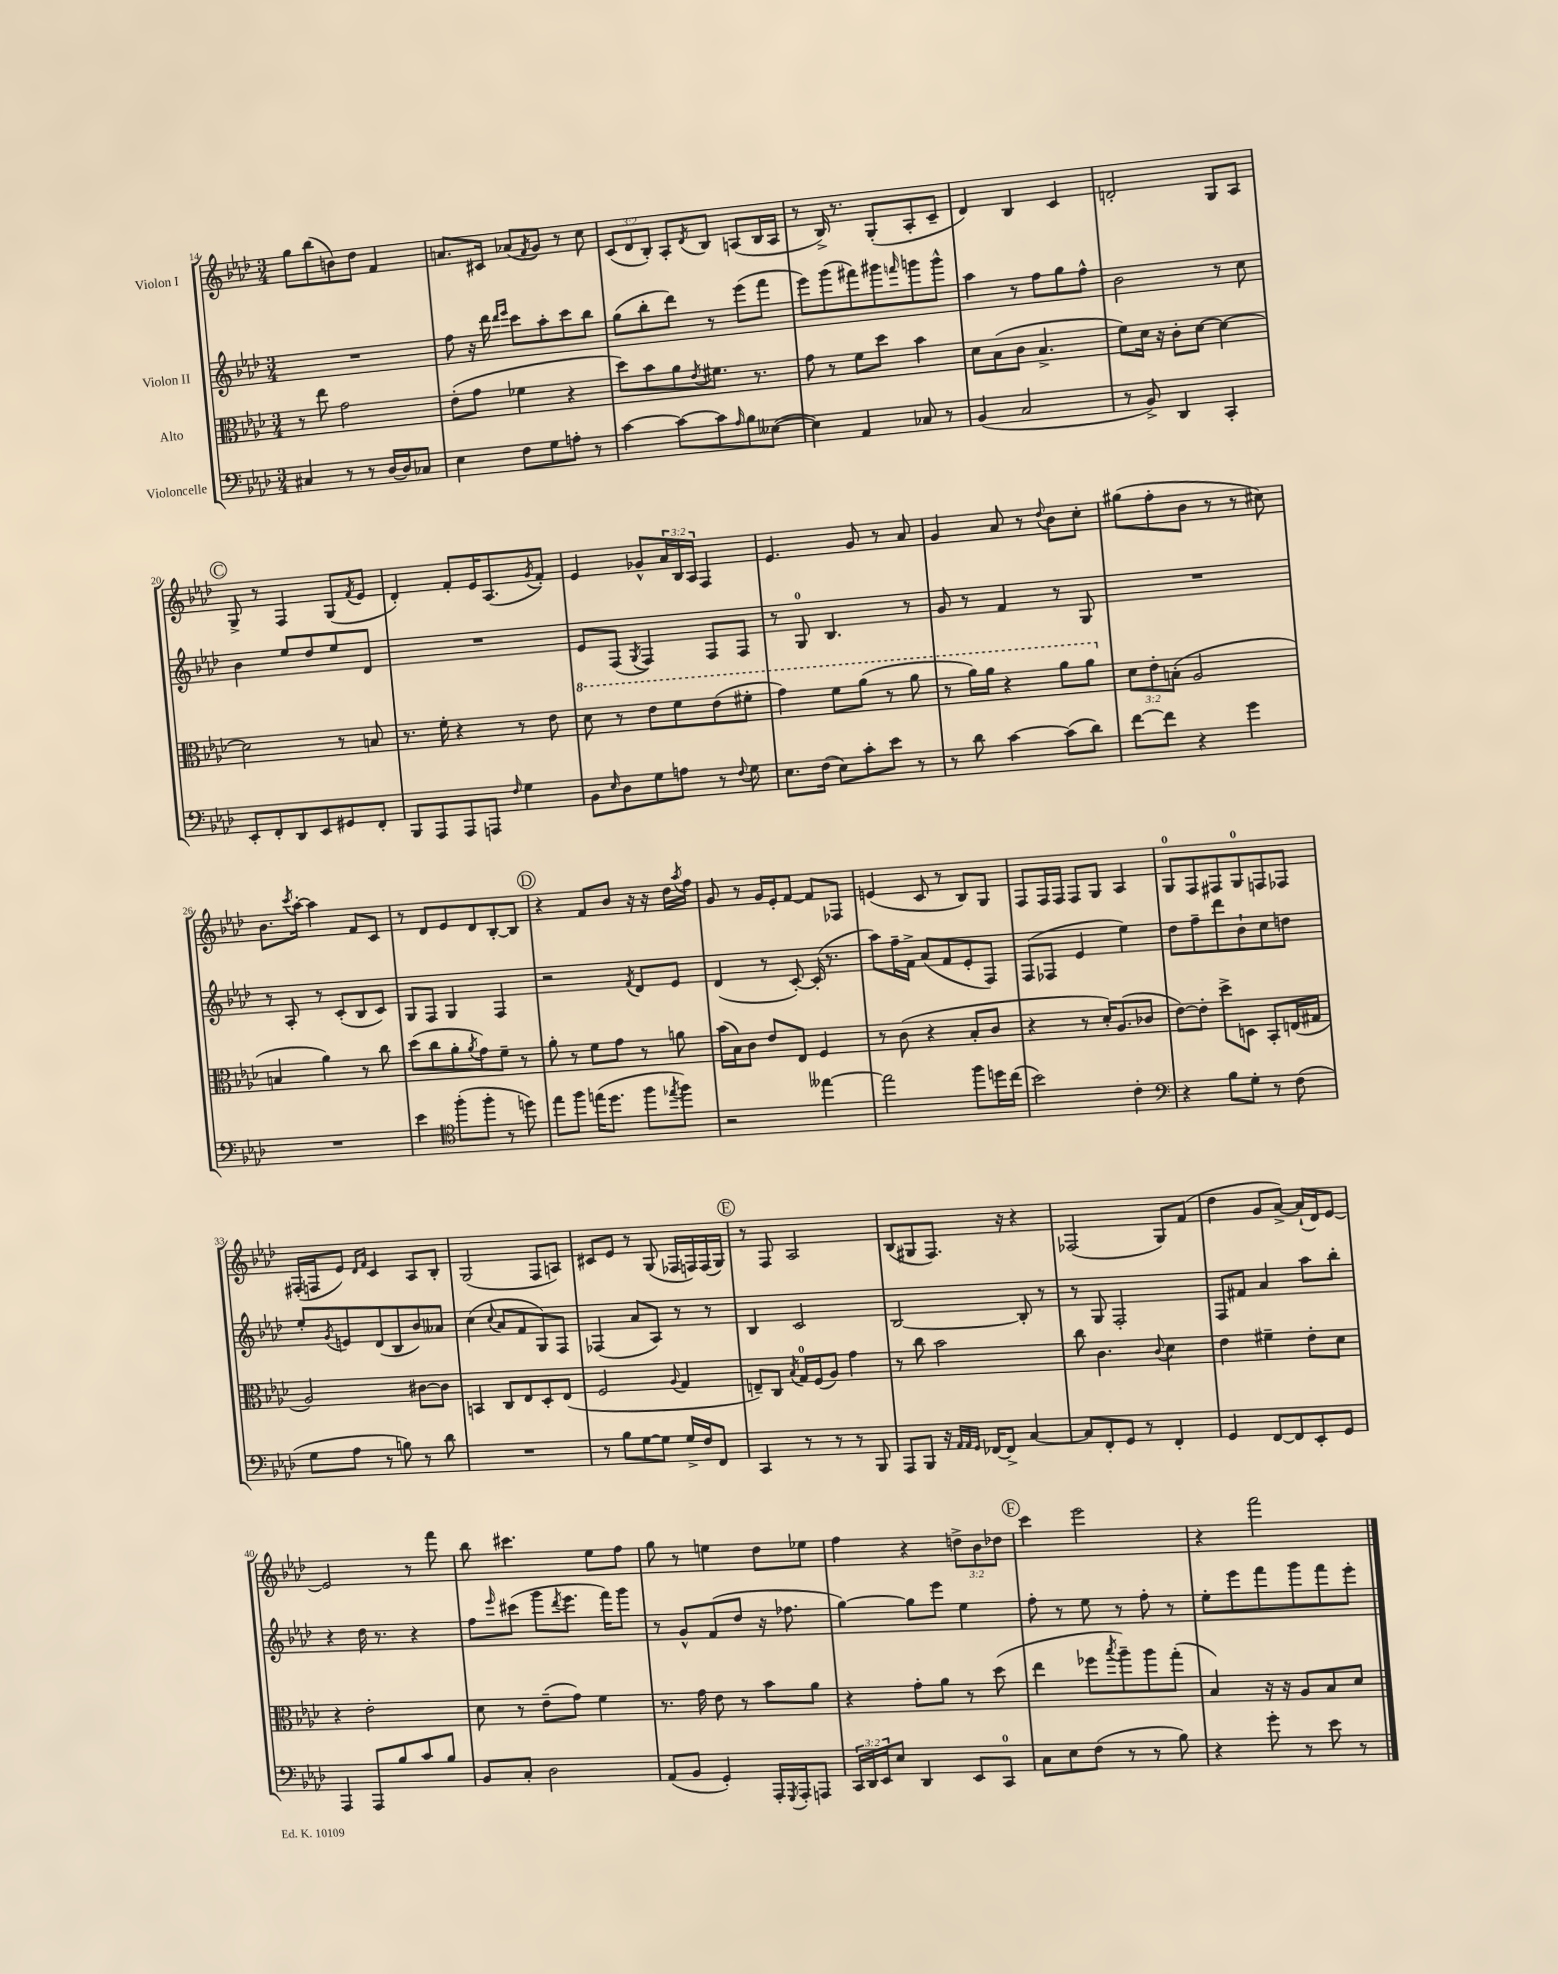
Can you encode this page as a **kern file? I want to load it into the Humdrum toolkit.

**kern	**kern	**kern	**kern
*staff4	*staff3	*staff2	*staff1
*clefF4	*clefC3	*clefG2	*clefG2
*k[b-e-a-d-]	*k[b-e-a-d-]	*k[b-e-a-d-]	*k[b-e-a-d-]
*M3/4	*M3/4	*M3/4	*M3/4
4C#	8r	2.r	8gg
.	8ee-	.	(8bb-
8r	2g	.	8b)
8r	.	.	8dd-
[16D-	.	.	4f
16D-]	.	.	.
8C-	.	.	.
=	=	=	=
4E-	(8e-'	8ff	8.a
.	8g	16r	.
.	.	16ddd-	16c#
.	.	16qqddd-	.
.	.	16qqeee-	.
8F	4f-	8ccc	(8a-
.	.	.	8qf
8G	.	8aa-'	8g)
8A'	4r	8ccc	8r
8r	.	8bb-	8cc
=	=	=	=
[4c	8dd-)	(8gg	(12c
.	.	.	12d-
.	8b-	8bb-'	.
.	.	.	12B-')
8c_	8a-	8ddd-)	8A-'
.	8qe-	.	8qd-
8c]	8.f#	8r	8B-
16qqA-	.	.	.
8B-	.	(8eee-	(8A
.	8.r	.	.
([8E--	.	8fff	16B-
.	.	.	16A
=	=	=	=
4E--])	8g	8eee-)	8r
.	8r	(8ggg	16B-^)
.	.	.	8.r
4AA-	8f	8fff#)	.
.	8dd-	8ggg#	(8G'
.	.	16qqfff	.
8C-	4b-	8ggg	8A-'
8r	.	8ggg^^	8c~
=	=	=	=
(4BB-	8d-	4aa-	4d-)
.	(8B-	.	.
2C	8c	8r	4B-
.	4.B-^	8ff	.
.	.	8gg	4c
.	.	8ff^^	.
=	=	=	=
8r	8f)	2b-	2d'
8BB-^)	16d-	.	.
.	16r	.	.
4DD-	8c'	.	.
.	[8d-	.	.
4CC'	4d-_	8r	8G
.	.	8cc	8A-
=	=	=	=
8EE-'	2d-]	4b-	8G^
8FF'	.	.	8r
8DD-	.	8ee-	4F
8EE-	.	8dd-	.
8GG#	8r	8ee-	(8G
.	.	.	8qf
8FF'	8B	8d-	8e-
=	=	=	=
8BBB-	8.r	2.r	4d-')
8AAA-	.	.	.
.	16f'	.	.
8AAA-	4r	.	8f'
8AAA	.	.	16e-
.	.	.	(8.A-
16qqF	.	.	.
4G	8r	.	.
.	.	.	8qg
.	8e-	.	8f')
=	=	=	=
8BB-	8dd-	8e-	4e-
16qqE-	.	.	.
8D-	8r	(8F	.
.	.	8qG	.
8G	8ee-	4F)	8g-^^
8A	8ff	.	24a-
.	.	.	24B-
.	.	.	24A-
8r	(8ee-	8F	4F
8qqF	.	.	.
8G	8ff#'	8F	.
=	=	=	=
8.E-	4gg)	8r	4.e-
.	.	8G	.
(16F	.	.	.
8E-)	8ff	4.B-	.
8c'	(8aa-	.	8g
8e-	8r	.	8r
8r	8aa-	8r	8a-
=	=	=	=
8r	8r	8g	4g
8d-	16aa-)	8r	.
.	16aa-	.	.
[4c	4r	4f	8a-
.	.	.	8r
.	.	.	8qqdd-
(8c]	8aa-	8r	8b-
8d-)	8aa-	8G	8cc'
=	=	=	=
[8f	12d-	2.r	(8gg#
.	12e-'	.	.
8f]	.	.	8ff'
.	(12B'	.	.
4r	2A-	.	8b-
.	.	.	8r
4g	.	.	8r
.	.	.	8cc#)
=	=	=	=
2.r	4B	8r	8.b-
.	.	8A-'	.
.	.	.	8qccc
.	.	.	[16aa-'
.	4a-)	8r	4aa-]
.	.	(8c'	.
.	8r	8B-	8f
.	8cc	8c)	8c
=	=	=	=
4e-	(8dd-	8G	8r
.	8cc	8F	8d-
*clefC4	*	*	*
(8ff'	8a-'	4G	8e-
.	8qa-	.	.
8ff'	8g)	.	8d-
8r	8f~	4F	[8B-'
8dd)	8r	.	8B-]
=	=	=	=
8ee-	8a-'	2r	4r
8ff	8r	.	.
(16ee	8f	.	8f
8.dd-	.	.	.
.	8g	.	8b-
.	.	8qf	.
8ff	8r	8d-	16r
.	.	.	16r
8qee-	.	.	.
8ff)	8a	8e-	16dd-
.	.	.	8qaa-
.	.	.	16ff
=	=	=	=
2r	(16b-	(4d-	8g
.	16B-)	.	.
.	8c	.	8r
.	8e-	8r	16g
.	.	.	16e-'
.	8E-	[8c')	[8f
[4ee--	4F	(16c']	8f]
.	.	8.r	.
.	.	.	8F-
=	=	=	=
2ee--]	8r	8aa-)	(4e
.	(8c	16ff~	.
.	.	16f^	.
.	4r	(8a-	8c
.	.	8f	8r
8ff	8B-'	8e-'	8B-)
16dd	8c	8F)	8G
(16cc	.	.	.
=	=	=	=
2b-)	4r	(8F	8F
.	.	8F-	16F
.	.	.	16F
.	8r	4e-	8F
.	16d-')	.	8G
.	(8.A-	.	.
4c'	.	4ee-)	4A-
.	8c-	.	.
=	=	=	=
*clefF4	*	*	*
4r	[8e-)	8dd-	8G
.	8e-']	8ff~	8F
8B-	8dd-^	8ddd-	8F#
8G'	8D	8b-`	8G
8r	8BB-'	8cc	8F
(8F	(16E	8dd	8F-
.	16G#	.	.
=	=	=	=
8G	2A-)	8ee-'	(16F#'
.	.	.	16F
.	.	8qg	.
8A-	.	8e	8e-)
.	.	.	16qqd-
.	.	.	16qqf
8r	.	(8d-	4c
8B)	.	8B-	.
8r	[8c#	8b-)	8A-
8d-	8c#]	8a--	8B-'
=	=	=	=
2.r	4BB	(4cc	(2G
.	.	8qqcc	.
.	8C	8a-	.
.	8E-	8f	.
.	8D-'	8G)	8F
.	(8E-	8F	8A)
=	=	=	=
8r	2F	(4F-	8c#
8B-	.	.	8e-
[8G	.	8a-	8r
8G]	.	8A-)	(8G
.	8qqA-	.	.
16G^	4G	8r	16F-
16F	.	.	16F)
8FF	.	8r	(16F
.	.	.	16G)
=	=	=	=
4CC	8E~)	4B-	8r
.	8C	.	8F
.	8qB-	.	.
8r	16G	2c	2A-
.	(16F	.	.
8r	8A-)	.	.
8r	4g	.	.
8BBB-	.	.	.
=	=	=	=
8AAA-	8r	[2B-	(8B-
8BBB-	8cc	.	8G#
16r	2b-	.	8.F)
32qqAA-	.	.	.
32qqAA-	.	.	.
32qqGG	.	.	.
[16FF-	.	.	.
8FF-^]	.	.	.
.	.	.	16r
[4C	.	8B-']	4r
.	.	8r	.
=	=	=	=
8C]	8cc	8r	(2F-
8FF'	4.c	8G	.
8GG	.	2F'	.
8r	.	.	.
.	8qqc	.	.
4FF'	4d-	.	8G)
.	.	.	(8f
=	=	=	=
4GG	4e-	8F	4dd-
.	.	8f#	.
[8FF	4f#~	4a-	8g
8FF]	.	.	[8a-^)
8EE-'	8e-'	8aa-	(16a-`]
.	.	.	16d-)
8GG	8d-	8bb-'	[8e-
=	=	=	=
4AAA-	4r	4r	2e-]
8AAA-	2e-'	16dd-	.
.	.	8.r	.
8B-	.	.	.
8c	.	4r	8r
8B-	.	.	8fff
=	=	=	=
8BB-	8d-	8ff	8bb-
.	.	16qqeee-	.
8C'	8r	(8ccc#	4.ccc#
2D-	(8e-~	8ggg	.
.	.	8qddd-	.
.	8g)	8.eee-	.
.	4f	.	8ee-
.	.	16fff)	.
.	.	8ggg	8ff
=	=	=	=
(8AA-	8.r	8r	8gg
8BB-	.	8g^^	8r
.	16g	.	.
4GG')	8e-	(8f	4ee
.	8r	8dd-	.
16AAA-'	8b-	16r	8dd-
8qGGG	.	.	.
16AAA-'	.	8.ff-	.
8AAA	8a-	.	8ee-
=	=	=	=
24CC	4r	[4gg)	4ff
24DD-	.	.	.
24EE-	.	.	.
8E-	.	.	.
4DD-	8g'	8gg]	4r
.	8a-	8eee-	.
8EE-	8r	4ee-	12dd^
.	.	.	12b-
8CC	(8dd-	.	.
.	.	.	12dd-
=	=	=	=
8C	4ee-	8ff'	4ccc
8E-	.	8r	.
(8F	8ff-	8ee-	2eee-
.	8qbb-	.	.
8r	8aa-~)	8r	.
8r	8aa-	8ff'	.
8B-)	(8gg'	8r	.
=	=	=	=
4r	4B-)	8ee-'	4r
.	.	8eee-	.
8g'	16r	8fff	2fff
.	16r	.	.
8r	8A-	8ggg	.
8e-	8B-	8fff	.
8r	8d-	8eee-'	.
==	==	==	==
*-	*-	*-	*-
